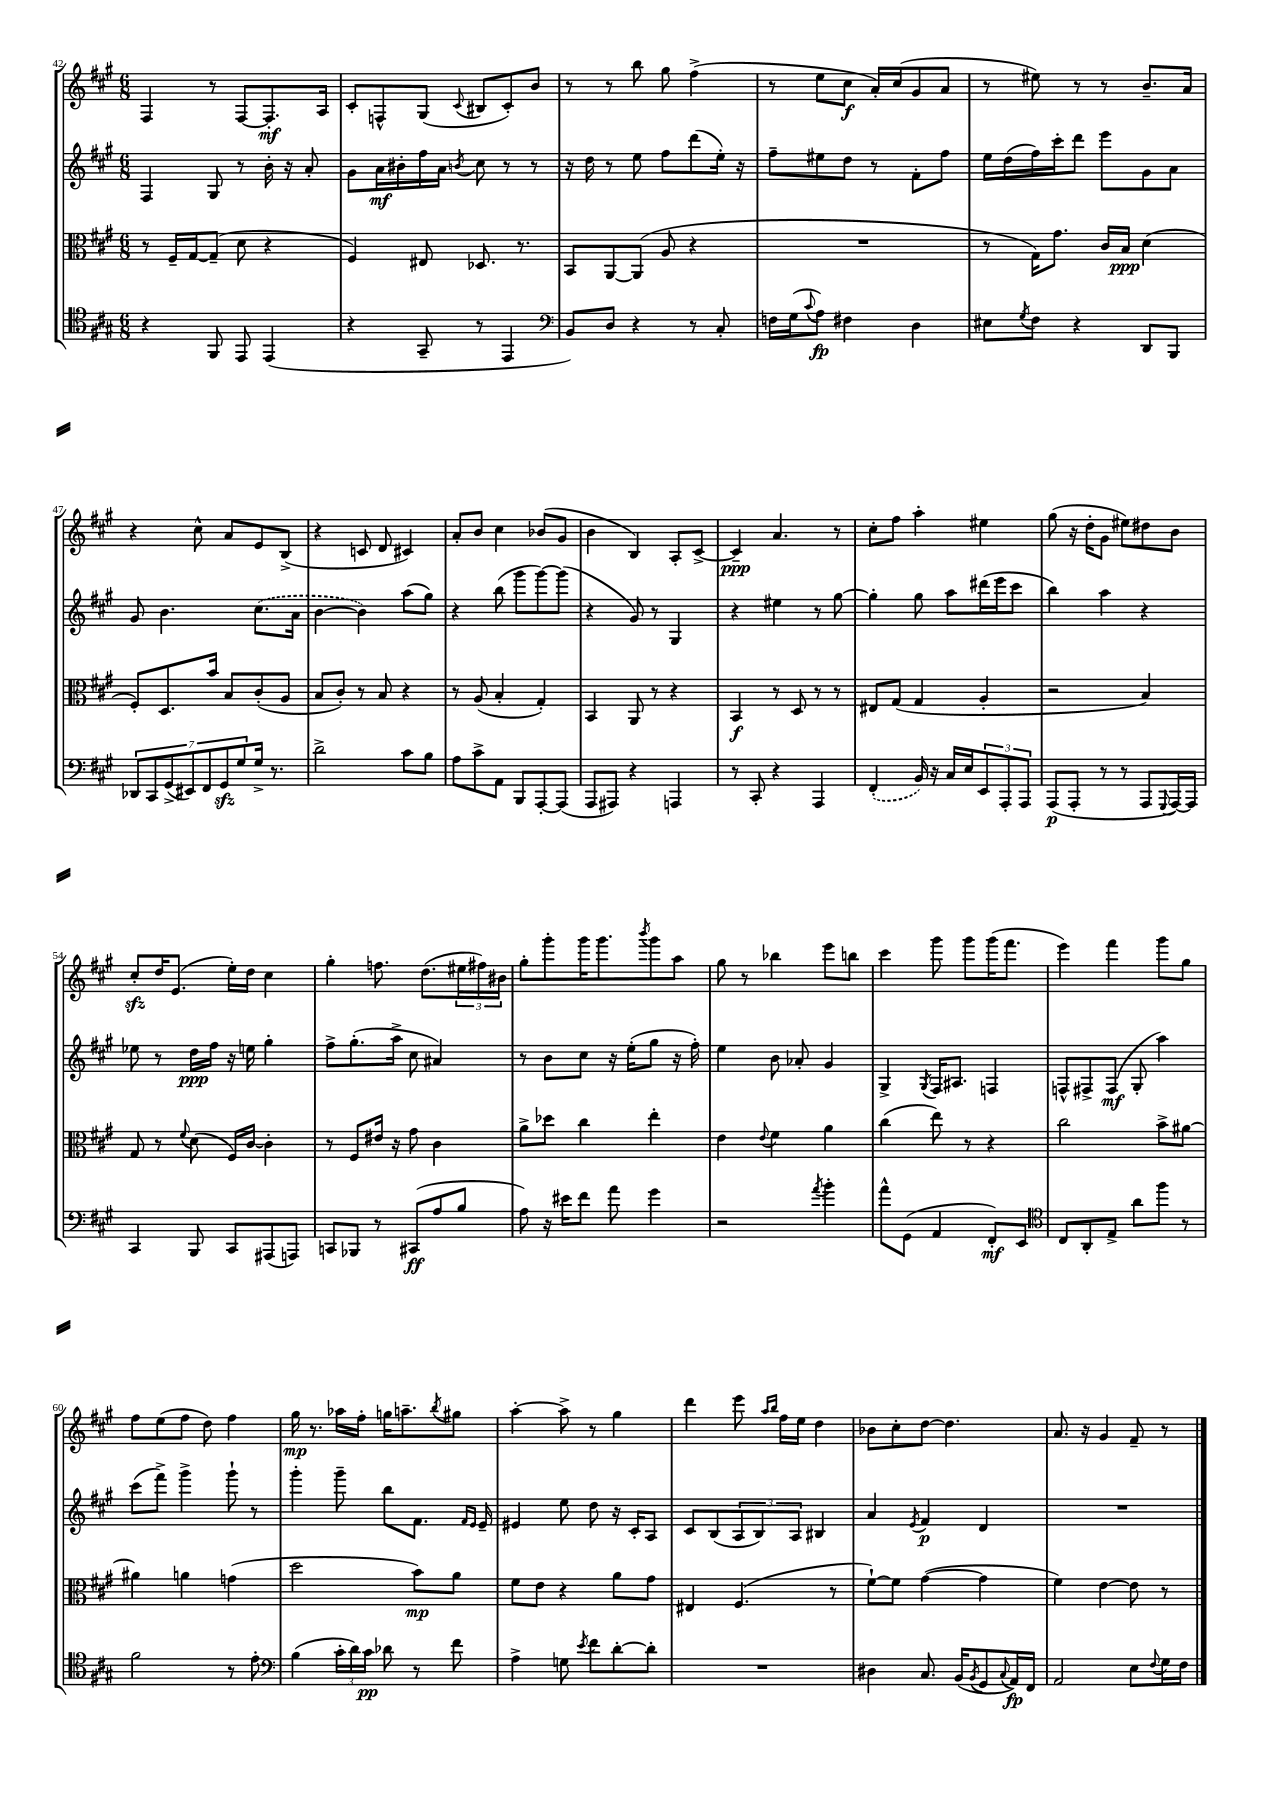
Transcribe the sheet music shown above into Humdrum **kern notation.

**kern	**kern	**kern	**kern
*staff4	*staff3	*staff2	*staff1
*clefC4	*clefC3	*clefG2	*clefG2
*k[f#c#g#]	*k[f#c#g#]	*k[f#c#g#]	*k[f#c#g#]
*M6/8	*M6/8	*M6/8	*M6/8
4r	8r	4F#	4F#
.	16F#~	.	.
.	[16G#	.	.
8FF#	(8G#~]	8G#	8r
8EE	8d	8r	[8F#
(4EE	4r	16b'	8.F#']
.	.	16r	.
.	.	8a'	.
.	.	.	16A
=	=	=	=
4r	4F#)	8g#	8c#'
.	.	16a	8F^^
.	.	16b#'	.
8GG#~	8E#	16ff#	(8G#
.	.	16a	.
.	.	8qb	8qqc#
8r	8.D-	8cc#	8B#
4EE	.	8r	8c#')
.	8.r	.	.
.	.	8r	8b
=	=	=	=
*clefF4	*	*	*
8BB)	8BB	16r	8r
.	.	16dd	.
8D	[8AA	8r	8r
4r	(8AA]	8ee	8bb
.	8A	8ff#	8gg#
8r	4r	(8ddd	(4ff#^
8C#'	.	16ee')	.
.	.	16r	.
=	=	=	=
16F	2.r	8ff#~	8r
(16G#	.	.	.
8qqc#	.	.	.
8A)	.	8ee#	8ee
4F#	.	8dd	8cc#
.	.	8r	16a')
.	.	.	(16cc#
4D	.	8f#'	8g#
.	.	8ff#	8a
=	=	=	=
8E#	8r	16ee	8r
.	.	(16dd	.
8qG#	.	.	.
8F#	16G#)	16ff#)	8ee#)
.	8.g#	16ccc#'	.
4r	.	8ddd	8r
.	16c#	8eee	8r
.	16B	.	.
8DD	(4d	8g#	8.b~
8BBB	.	8a	.
.	.	.	16a
=	=	=	=
14DD-	8F#')	8g#	4r
14CC#	.	.	.
.	8.D	4.b	.
(14GG#^	.	.	.
14EE#)	.	.	.
.	.	.	8cc#^^
14FF#	.	.	.
.	16b	.	.
14GG#	.	.	.
.	8B	.	8a
14G#	.	.	.
16G#^	(8c#'	(8.cc#	8e
8.r	.	.	.
.	8A	.	(8B^
.	.	16a	.
=	=	=	=
2d^	8B	[4b	4r
.	8c#')	.	.
.	8r	4b])	8c
.	8B	.	8d
8c#	4r	(8aa	4c#)
8B	.	8gg#)	.
=	=	=	=
8A	8r	4r	8a'
8c#^	(8A	.	8b
8AA	4B'	(8bb	4cc#
8BBB	.	8ggg#	.
[8AAA'	4G#')	[8ggg#)	(8b-
(8AAA]	.	(8ggg#]	8g#
=	=	=	=
8AAA	4BB	4r	4b
8AAA#)	.	.	.
4r	8AA	8g#)	4B)
.	8r	8r	.
4AAA	4r	4G#	8A'
.	.	.	[8c#^
=	=	=	=
8r	4BB	4r	4c#~]
8CC#'	.	.	.
4r	8r	4ee#	4.a
.	8D	.	.
4AAA	8r	8r	.
.	8r	[8gg#	8r
=	=	=	=
(4FF#'	8E#	4gg#']	8cc#'
.	(8G#	.	8ff#
16BB)	4G#	8gg#	4aa'
16r	.	.	.
16C#	.	8aa	.
16E	.	.	.
12EE	4A'	(16ddd#	4ee#
.	.	16eee	.
12AAA'	.	.	.
.	.	8ccc#	.
12AAA	.	.	.
=	=	=	=
(8AAA	2r	4bb)	(8gg#
8AAA'	.	.	16r
.	.	.	16dd'
8r	.	4aa	8g#
8r	.	.	8ee#)
8AAA	4B)	4r	8dd#
8qqGGG#	.	.	.
[16AAA)	.	.	8b
16AAA]	.	.	.
=	=	=	=
4CC#	8G#	8ee-	8cc#'
.	8r	8r	16dd
.	.	.	(8.e
.	8qqf#	.	.
8BBB	(8d	16dd	.
.	.	16ff#	.
8CC#	16F#)	16r	16ee')
.	[16c#	16ee	16dd
(8AAA#	4c#']	4gg#'	4cc#
8AAA)	.	.	.
=	=	=	=
8CC	8r	8ff#^	4gg#'
8BBB-	8F#	(8.gg#'	.
8r	16e#	.	8.ff
.	16r	16aa^	.
(8CC#	8g#	8cc#	.
.	.	.	(8.dd
8A	4c#	4a#)	.
8B	.	.	24ee#
.	.	.	24ff#)
.	.	.	24b#
=	=	=	=
8A)	8a^	8r	8gg#'
16r	8dd-	8b	8ggg#'
16e#	.	.	.
8f#	4cc#	8cc#	16ggg#
.	.	.	8.ggg#
8a	.	16r	.
.	.	(16ee'	.
.	.	.	8qbbb
4g#	4ee'	8gg#	8ggg#
.	.	16r	8aa
.	.	16ff#')	.
=	=	=	=
2r	4e	4ee	8gg#
.	.	.	8r
.	8qqe	.	.
.	4f#	8b	4bb-
.	.	8a-'	.
8qa	.	.	.
4b'	4a	4g#	8eee
.	.	.	8bb
=	=	=	=
8a^^	(4cc#	4G#^	4ccc#
(8GG#	.	.	.
.	.	8qG#	.
4AA	8ee)	16F#	8ggg#
.	.	8.A#	.
.	8r	.	8ggg#
8FF#')	4r	4F	(16ggg#
.	.	.	8.fff#
8EE	.	.	.
=	=	=	=
*clefC4	*	*	*
8C#	2cc#	8F^^	4eee)
8AA'	.	8F#^	.
8E^	.	(8F#	4fff#
8a	.	8G#'	.
8ff#	8b^	4aa)	8ggg#
8r	[8a#	.	8gg#
=	=	=	=
2f#	4a#]	(8ccc#	8ff#
.	.	8fff#^)	(8ee
.	4a	4ggg#^	8ff#
.	.	.	8dd)
8r	(4g	8ggg#`	4ff#
8e'	.	8r	.
=	=	=	=
*clefF4	*	*	*
(4B	2dd	4ggg#'	16gg#
.	.	.	8.r
24c#'	.	8ggg#~	16aa-
24d)	.	.	.
.	.	.	16ff#'
24c#	.	.	.
8d-	.	8bb	16gg
.	.	.	8.aa~
8r	8b)	8.f#	.
.	.	.	8qbb
8f#	8a	.	8gg#
.	.	16qqf#	.
.	.	16qqe	.
.	.	16e~	.
=	=	=	=
4A^	8f#	4e#	[4aa'
.	8e	.	.
8G	4r	8ee	8aa^]
8qe	.	.	.
8f#	.	8dd	8r
[8d'	8a	16r	4gg#
.	.	16c#'	.
8d']	8g#	8A	.
=	=	=	=
2.r	4E#	8c#	4ddd
.	.	(8B	.
.	(4.F#	12A	8eee
.	.	12B)	.
.	.	.	16qqaa
.	.	.	16qqbb
.	.	.	16ff#
.	.	12A	.
.	.	.	16ee
.	.	4B#	4dd
.	8r	.	.
=	=	=	=
4D#	[8f#`)	4a	8b-
.	8f#]	.	8cc#'
.	.	8qe	.
8.C#	([4g#	4f#	[8dd
.	.	.	4.dd]
(16BB	.	.	.
8qBB	.	.	.
8GG#	4g#]	4d	.
8qqC#	.	.	.
16AA)	.	.	.
16FF#	.	.	.
=	=	=	=
2AA	4f#)	2.r	8.a
.	.	.	16r
.	[4e	.	4g#
8E	8e]	.	8f#~
8qqF#	.	.	.
16G#	8r	.	8r
16F#	.	.	.
==	==	==	==
*-	*-	*-	*-
